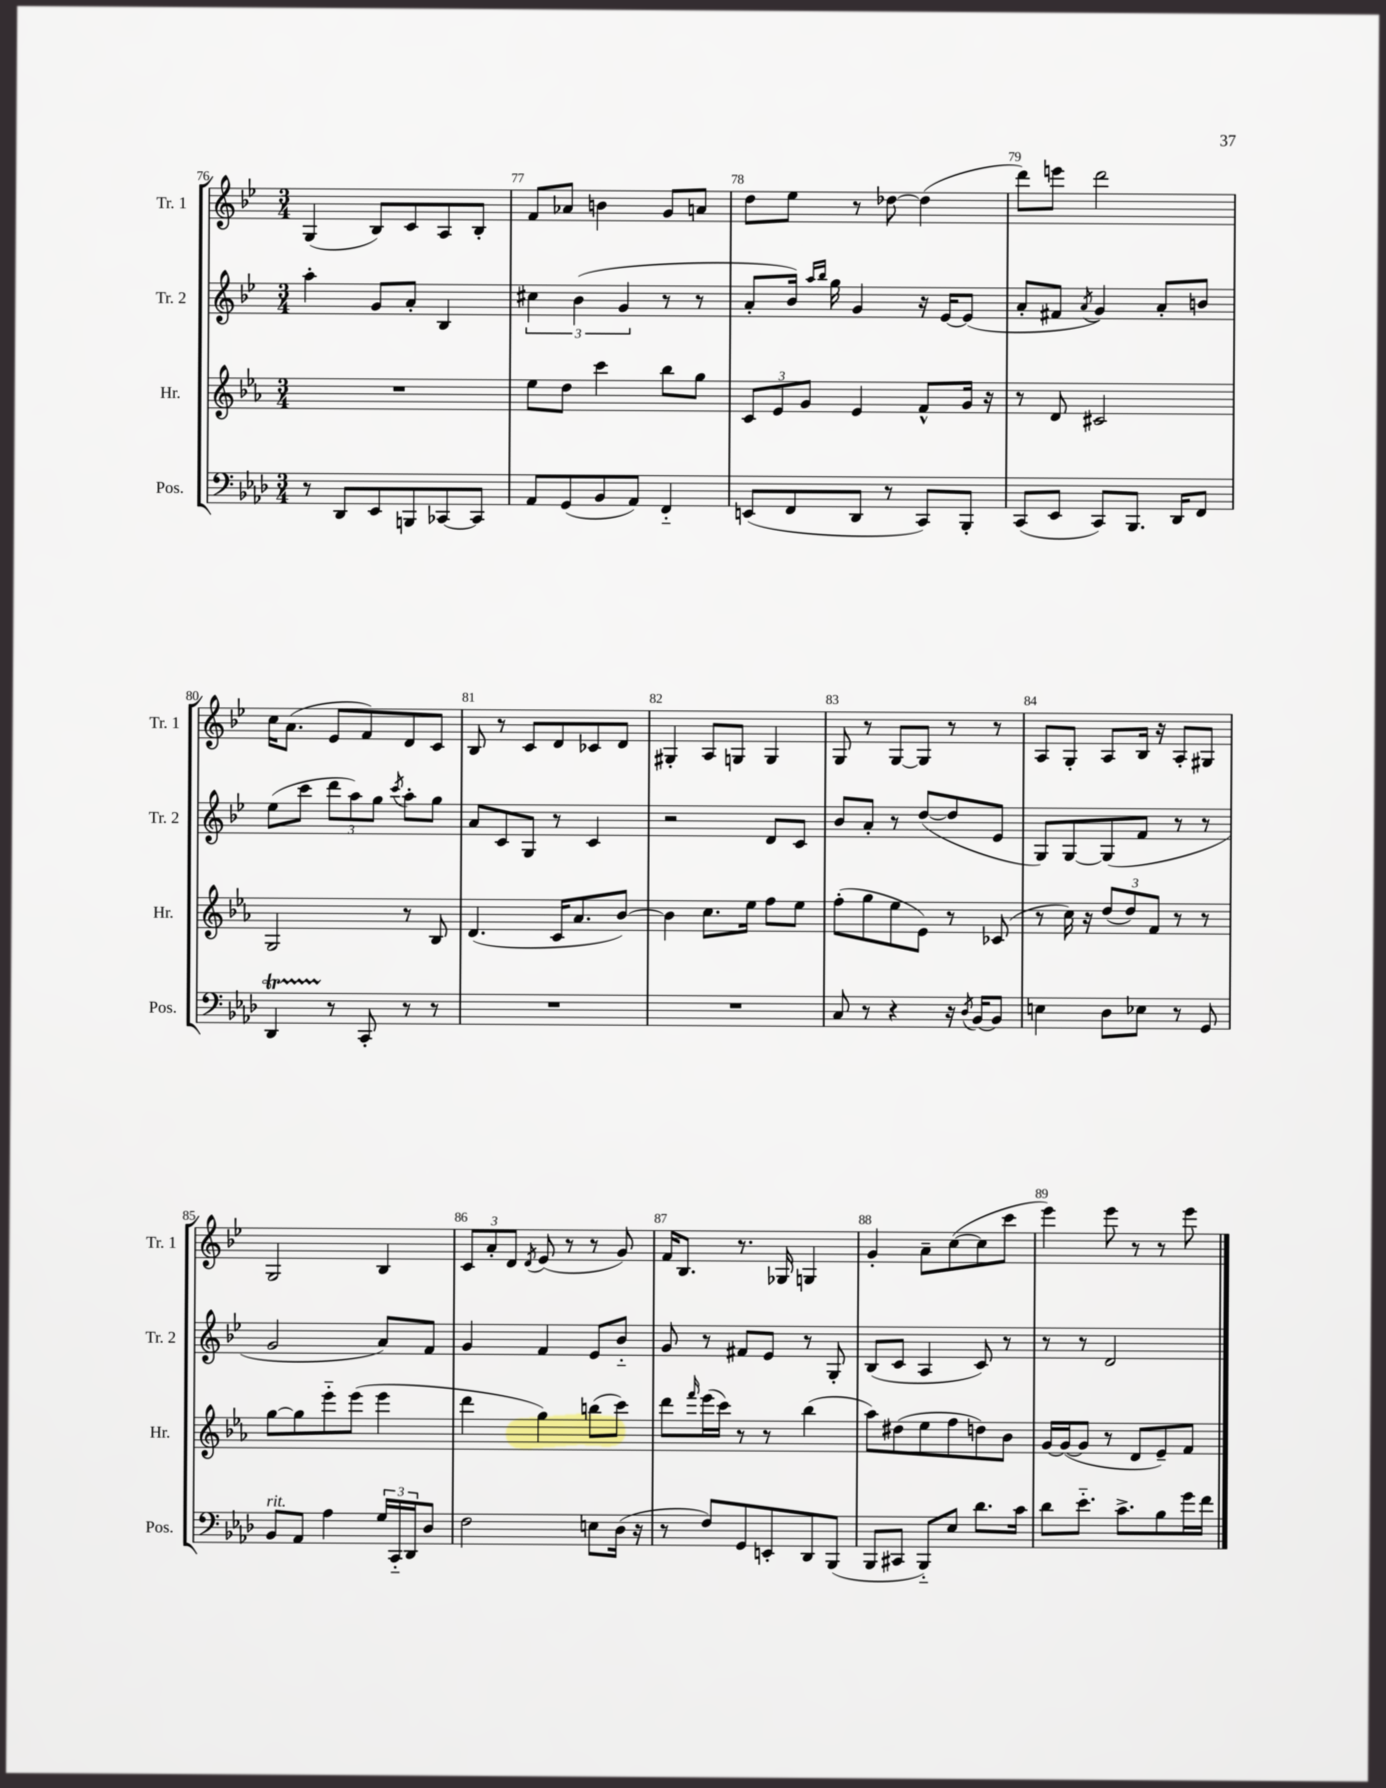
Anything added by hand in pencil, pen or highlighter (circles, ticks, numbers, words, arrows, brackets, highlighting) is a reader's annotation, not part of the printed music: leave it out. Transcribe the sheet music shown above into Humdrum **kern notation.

**kern	**kern	**kern	**kern
*staff4	*staff3	*staff2	*staff1
*clefF4	*clefG2	*clefG2	*clefG2
*k[b-e-a-d-]	*k[b-e-a-]	*k[b-e-]	*k[b-e-]
*M3/4	*M3/4	*M3/4	*M3/4
8r	2.r	4aa'	(4G
8DD-	.	.	.
8EE-	.	8g	8B-)
8BBB	.	8a'	8c
[8CC-	.	4B-	8A
8CC-]	.	.	8B-'
=	=	=	=
8AA-	8ee-	6cc#	8f
(8GG	8dd	.	8a-
.	.	(6b-	.
8BB-	4ccc	.	4b
.	.	6g	.
8AA-)	.	.	.
4FF'~	8bb-	8r	8g
.	8gg	8r	8a
=	=	=	=
(8EE	12c	8a'	8dd
.	12e-	.	.
8FF	.	16b-)	8ee-
.	12g	.	.
.	.	16qqaa	.
.	.	16qqbb-	.
.	.	16gg	.
8DD-	4e-	4g	8r
8r	.	.	[8dd-
8CC)	8f^^	16r	(4dd-]
.	.	[16e-	.
8BBB-'	16g	(8e-]	.
.	16r	.	.
=	=	=	=
(8CC	8r	8a'	8ddd)
8EE-	8d	8f#	8eee
.	.	8qa	.
8CC)	2c#	4g)	2ddd
8.BBB-	.	.	.
.	.	8a'	.
16DD-	.	.	.
8FF	.	8b	.
=	=	=	=
4DD-	2G	(8ee-	16cc
.	.	.	(8.a
.	.	8ccc	.
8r	.	12ddd	8e-
.	.	12aa)	.
8CC'	.	.	8f)
.	.	12gg	.
.	.	8qccc	.
8r	8r	8aa'	8d
8r	8B-	8gg	8c
=	=	=	=
2.r	(4.d	8a	8B-
.	.	8c	8r
.	.	8G	8c
.	16c	8r	8d
.	8.a-	.	.
.	.	4c	8c-
.	[8b-)	.	8d
=	=	=	=
2.r	4b-]	2r	4G#'
.	8.cc	.	8A
.	.	.	8G
.	16ee-	.	.
.	8ff	8d	4G
.	8ee-	8c	.
=	=	=	=
8C	(8ff'	8b-	8G
8r	8gg	8a'	8r
4r	8ee-	8r	[8G
.	8e-)	([8dd	8G]
16r	8r	8dd]	8r
8qD-	.	.	.
[16BB-	.	.	.
8BB-]	(8c-	8e-	8r
=	=	=	=
4E	8r	8G)	8A
.	16cc)	[8G	8G'
.	16r	.	.
8D-	(12dd	(8G]	8A
.	12dd)	.	.
8E-	.	8f	16B-
.	12f	.	.
.	.	.	16r
8r	8r	8r	8A'
8GG	8r	8r	8G#
=	=	=	=
8BB-	[8gg	2g	2G
8AA-	8gg]	.	.
4A-	8eee-'~	.	.
.	(8eee-	.	.
24G	4eee-	8a)	4B-
24CC'~	.	.	.
24DD-	.	.	.
8D-	.	8f	.
=	=	=	=
2F	4ddd	4g	12c
.	.	.	12a'
.	.	.	12d
.	.	.	8qd
.	4gg)	4f	(8e-
.	.	.	8r
8E	(8bb	8e-	8r
(16D-	8ccc)	8b-'~	8g)
16r	.	.	.
=	=	=	=
8r	8ddd	8g	16f
.	.	.	8.B-
.	16qqfff	.	.
8F)	(16eee-	8r	.
.	16ccc)	.	.
8GG	8r	8f#	8.r
8EE'	8r	8e-	.
.	.	.	16G-
8DD-	(4bb-	8r	4G
(8BBB-	.	8G'	.
=	=	=	=
8BBB-	8aa-)	(8B-	4g'
8CC#	(8dd#	8c	.
8BBB-'~)	8ee-	4A	8a~
8E-	8ff	.	([8cc
8.d-	8dd)	8c)	8cc]
.	8b-	8r	8ccc
16c	.	.	.
=	=	=	=
8d-	[16g	8r	4eee-)
.	(16g_	.	.
8.e-'~	8g]	8r	.
.	8r	2d	8eee-
8.c^	.	.	.
.	8d	.	8r
8B-	8e-~)	.	8r
16g	8f	.	8eee-
16f	.	.	.
==	==	==	==
*-	*-	*-	*-
